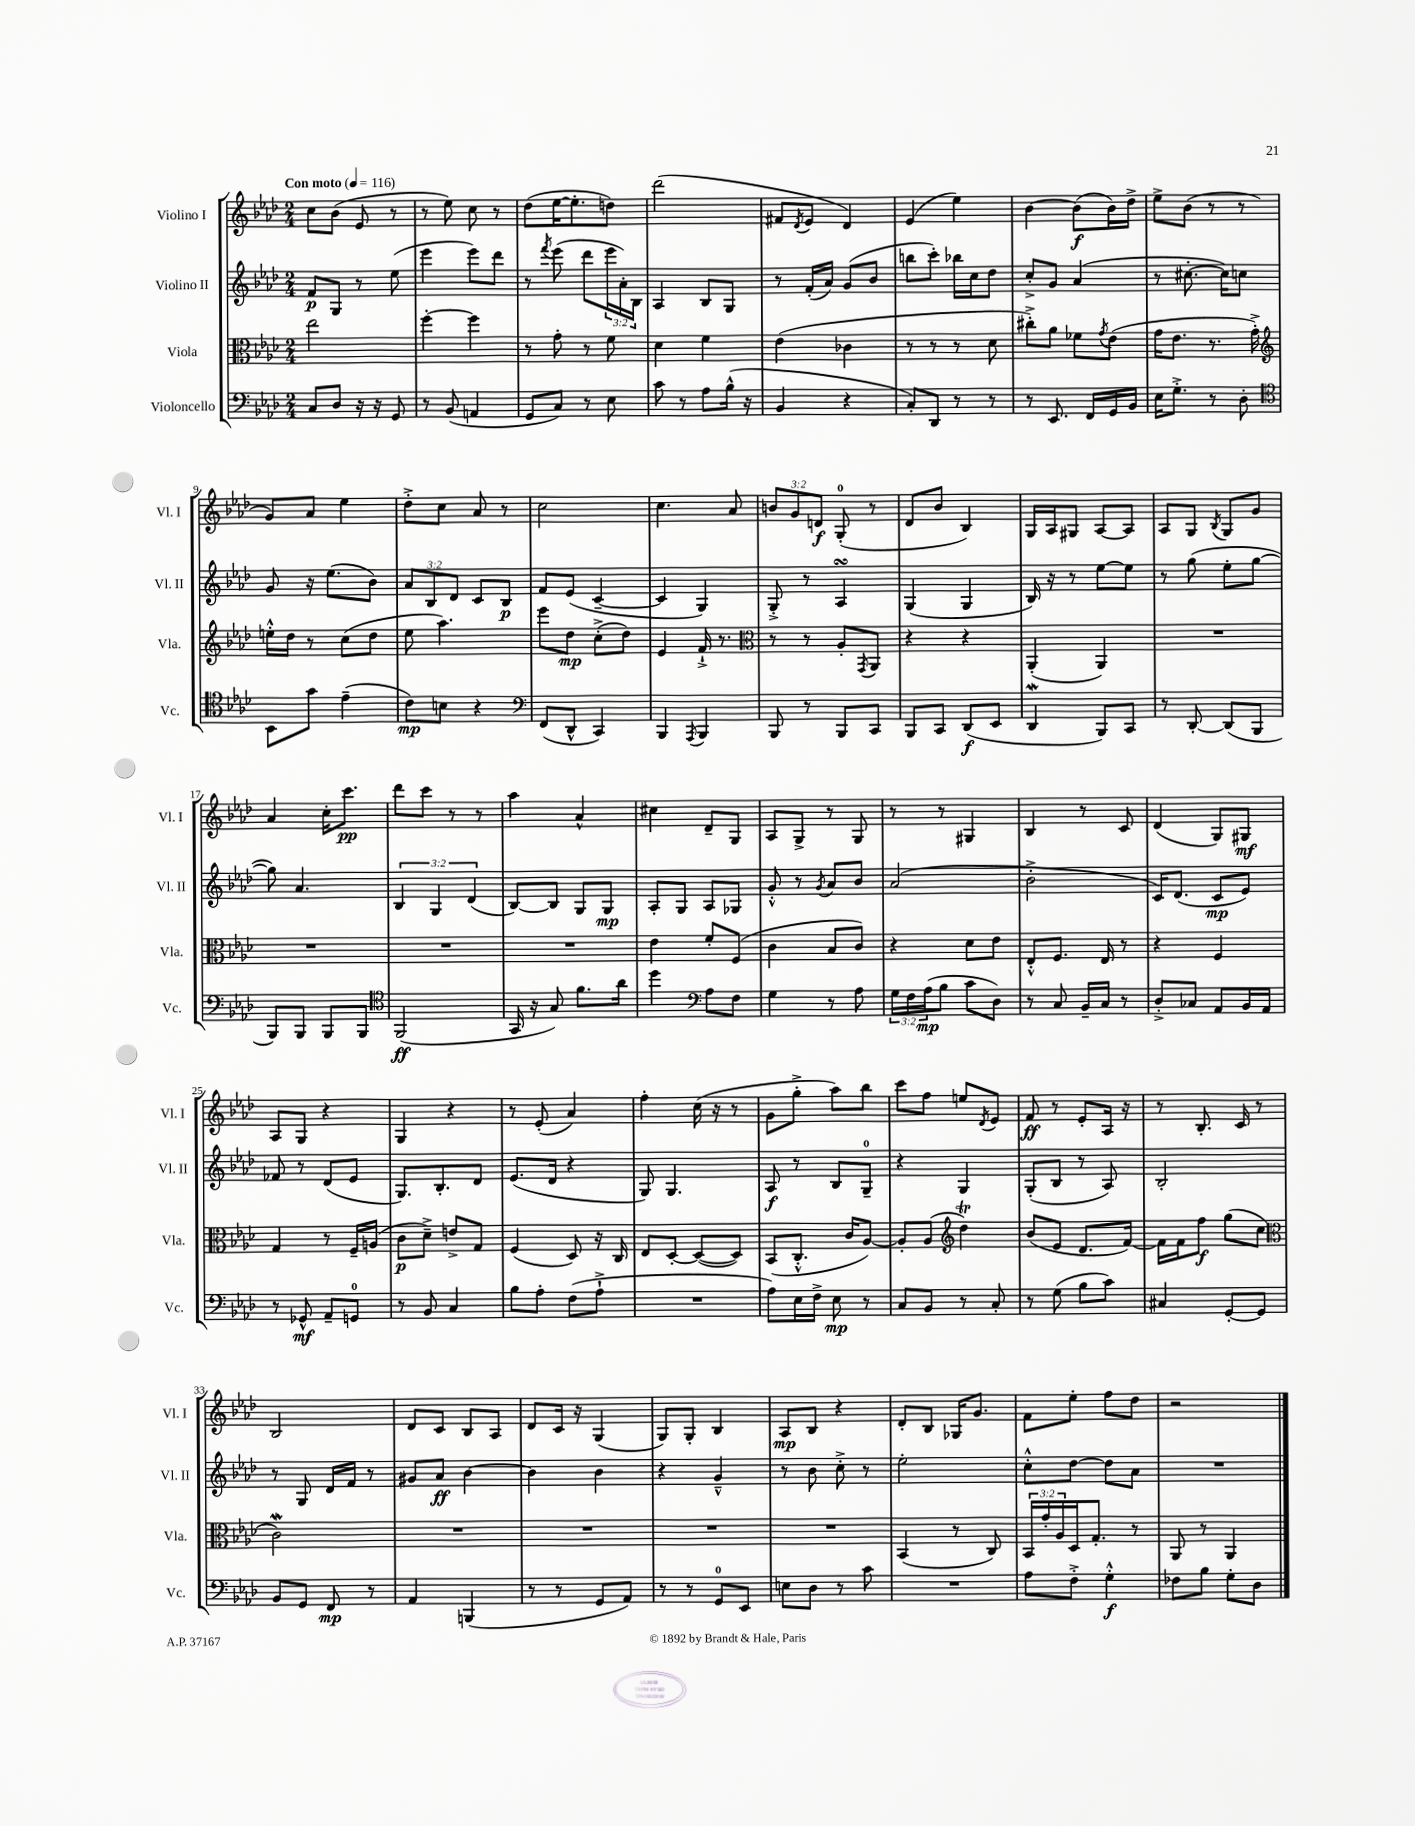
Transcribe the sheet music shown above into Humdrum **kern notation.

**kern	**dynam	**kern	**dynam	**kern	**dynam	**kern	**dynam
*part4	*part4	*part3	*part3	*part2	*part2	*part1	*part1
*staff4	*staff4	*staff3	*staff3	*staff2	*staff2	*staff1	*staff1
*I"Violoncello	*	*I"Viola	*	*I"Violino II	*	*I"Violino I	*
*I'Vc.	*	*I'Vla.	*	*I'Vl. II	*	*I'Vl. I	*
*clefF4	*	*clefC3	*	*clefG2	*	*clefG2	*
*k[b-e-a-d-]	*	*k[b-e-a-d-]	*	*k[b-e-a-d-]	*	*k[b-e-a-d-]	*
*M2/4	*	*M2/4	*	*M2/4	*	*M2/4	*
*MM116	*	*MM116	*	*MM116	*	*MM116	*
=1	=1	=1	=1	=1	=1	=1	=1
!	!	!	!	!	!	!LO:TX:a:B:t=Con moto	!
8C/L	.	2ee-\	.	8f/L	p	8cc\L	.
8D-/J	.	.	.	8G/J	.	(8b-\J	.
16r	.	.	.	8r	.	8e-/	.
16r	.	.	.	.	.	.	.
8GG/	.	.	.	(8ee-\	.	8r	.
=2	=2	=2	=2	=2	=2	=2	=2
8r	.	[4ff'\	.	4eee-\	.	8r	.
(8BB-/	.	.	.	.	.	8ee-\)	.
4AAn/	.	4ff\]	.	8eee-\L)	.	8cc\	.
.	.	.	.	8ddd-\J	.	8r	.
=3	=3	=3	=3	=3	=3	=3	=3
8GG/L	.	8r	.	8r	.	(8dd-\L	.
.	.	.	.	8qfff/	.	.	.
8C/J)	.	8g'\	.	(8eee-\	.	[16ee-\K	.
.	.	.	.	.	.	8.ee-'\]	.
8r	.	8r	.	8ddd-\L	.	.	.
8E-\	.	8f\	.	24eee-\L	.	8ddn\J)	.
.	.	.	.	24a-'\)	.	.	.
.	.	.	.	24B-\JJ	.	.	.
=4	=4	=4	=4	=4	=4	=4	=4
8c\	.	4d-\	.	4A-/	.	(2ddd-\	.
8r	.	.	.	.	.	.	.
8A-\L	.	4f\	.	8B-/L	.	.	.
(16B-^^\Jk	.	.	.	8G/J	.	.	.
16r	.	.	.	.	.	.	.
=5	=5	=5	=5	=5	=5	=5	=5
4BB-/	.	(4e-\	.	8r	.	8f#X/L	.
.	.	.	.	.	.	8qd-/	.
.	.	.	.	(16f'/LL	.	8e-/J	.
.	.	.	.	16a-/JJ)	.	.	.
4r	.	4c-X\	.	(8g/L	.	4d-/)	.
.	.	.	.	8b-/J	.	.	.
=6	=6	=6	=6	=6	=6	=6	=6
8C'/L)	.	8r	.	8bbn\L	.	(4e-/	.
8DD-/J	.	8r	.	8ccc'\J)	.	.	.
8r	.	8r	.	16bb-X\LL	.	4ee-\)	.
.	.	.	.	16cc\J	.	.	.
8r	.	8d-\	.	8dd-\J	.	.	.
=7	=7	=7	=7	=7	=7	=7	=7
8r	.	8cc#X'^\L)	.	8cc'^/L	.	[4b-\	.
8.EE-/	.	8a-\J	.	8g/J	.	.	.
.	.	8f-X\L	.	(4a-/	.	(8b-\L]	f
16FF/LL	.	.	.	.	.	.	.
.	.	8qg/	.	.	.	.	.
16GG/	.	(8e-\J	.	.	.	16b-\L)	.
16BB-/JJ	.	.	.	.	.	16dd-^\JJ	.
=8	=8	=8	=8	=8	=8	=8	=8
16E-\KL	.	16g\KL	.	8r	.	8ee-^\L	.
8.G'^\J	.	8.e-\J	.	.	.	.	.
.	.	.	.	[8.cc#X'\	.	(8b-\J	.
8r	.	8.r	.	.	.	8r	.
.	.	.	.	16cc#\KL])	.	.	.
8D-'\	.	.	.	8ccn\J	.	8r	.
.	.	16g'^\)	.	.	.	.	.
!!LO:LB:g=z
=9	=9	=9	=9	=9	=9	=9	=9
*clefC4	*	*clefG2	*	*	*	*	*
8BB-\L	.	16een'^^\LL	.	8g/	.	8g/L)	.
.	.	16dd-\JJ	.	.	.	.	.
8g\J	.	8r	.	16r	.	8a-/J	.
.	.	.	.	(8.ee-\L	.	.	.
(4e-~\	.	(8cc\L	.	.	.	4ee-\	.
.	.	8dd-\J	.	8b-\J)	.	.	.
=10	=10	=10	=10	=10	=10	=10	=10
8c\L)	mp	8ee-\	.	12a-/L	.	8dd-'^\L	.
.	.	.	.	12B-/	.	.	.
8Bn\J	.	4.aa-\)	.	.	.	8cc\J	.
.	.	.	.	12d-/J	.	.	.
4r	.	.	.	8c/L	.	8a-/	.
.	.	.	.	8B-/J	p	8r	.
=11	=11	=11	=11	=11	=11	=11	=11
*clefF4	*	*	*	*	*	*	*
(8FF/L	.	8eee-\L	.	8f/L	.	2cc\	.
8DD-^^/J	.	8dd-\J	mp	(8e-/J	.	.	.
4CC/)	.	(8cc'^\L	.	[4c~/	.	.	.
.	.	8dd-\J)	.	.	.	.	.
=12	=12	=12	=12	=12	=12	=12	=12
4BBB-/	.	4e-/	.	4c/]	.	4.cc\	.
8qAAA-/	.	.	.	.	.	.	.
4BBB-/	.	16f`^/	.	4G/)	.	.	.
.	.	8.r	.	.	.	.	.
.	.	.	.	.	.	8a-/	.
=13	=13	=13	=13	=13	=13	=13	=13
*	*	*clefC3	*	*	*	*	*
8BBB-/	.	8r	.	8G'^/	.	12bn/L	.
.	.	.	.	.	.	12g/	.
8r	.	8r	.	8r	.	.	.
.	.	.	.	.	.	12dn/J	f
8BBB-/L	.	8A-'/L	.	4A-sSSs/	.	(8G'/	.
.	.	8qGG/	.	.	.	.	.
8CC/J	.	8AA-/J	.	.	.	8r	.
=14	=14	=14	=14	=14	=14	=14	=14
8BBB-/L	.	4r	.	(4G/	.	8d-/L	.
8CC/J	.	.	.	.	.	8b-/J	.
(8DD-/L	f	4r	.	4G/	.	4B-/)	.
8EE-/J	.	.	.	.	.	.	.
=15	=15	=15	=15	=15	=15	=15	=15
4DD-w/	.	(4AA-'/	.	16B-/)	.	16G/LL	.
.	.	.	.	16r	.	16A-/J	.
.	.	.	.	8r	.	8G#X/J	.
8BBB-/L)	.	4AA-/)	.	[8ee-\L	.	[8A-/L	.
8CC/J	.	.	.	8ee-\J]	.	8A-/J]	.
=16	=16	=16	=16	=16	=16	=16	=16
8r	.	2r	.	8r	.	8A-/L	.
[8DD-'/	.	.	.	(8gg\	.	8G/J	.
.	.	.	.	.	.	8qB-/	.
(8DD-/L]	.	.	.	8ee-'\L	.	8G/L	.
8BBB-/J	.	.	.	[8gg\J	.	8g/J	.
!!LO:LB:g=z
=17	=17	=17	=17	=17	=17	=17	=17
8BBB-/L)	.	2r	.	8gg\])	.	4a-/	.
8BBB-/J	.	.	.	4.a-/	.	.	.
8BBB-/L	.	.	.	.	.	16cc'\KL	.
.	.	.	.	.	.	8.ccc\J	pp
8BBB-/J	.	.	.	.	.	.	.
=18	=18	=18	=18	=18	=18	=18	=18
*clefC4	*	*	*	*	*	*	*
(2FF/	ff	2r	.	6B-/	.	8ddd-\L	.
.	.	.	.	.	.	8ccc\J	.
.	.	.	.	6G/	.	.	.
.	.	.	.	.	.	8r	.
.	.	.	.	(6d-/	.	.	.
.	.	.	.	.	.	8r	.
=19	=19	=19	=19	=19	=19	=19	=19
16GG/	.	2r	.	[8B-/L)	.	4aa-\	.
16r	.	.	.	.	.	.	.
8G/)	.	.	.	8B-/J]	.	.	.
8.f\L	.	.	.	8G/L	.	4a-^^/	.
.	.	.	.	8G/J	mp	.	.
16a-\Jk	.	.	.	.	.	.	.
=20	=20	=20	=20	=20	=20	=20	=20
4dd-\	.	4e-\	.	8A-'/L	.	4cc#X\	.
.	.	.	.	8G/J	.	.	.
*clefF4	*	*	*	*	*	*	*
8A-\L	.	8f'/L	.	8A-/L	.	8d-~/L	.
8F\J	.	(8F/J	.	8G-X/J	.	8G/J	.
=21	=21	=21	=21	=21	=21	=21	=21
4G\	.	4c\	.	8g'^^/	.	8A-/L	.
.	.	.	.	8r	.	8G^/J	.
.	.	.	.	8qg/	.	.	.
8r	.	8B-/L	.	8a-/L	.	8r	.
8A-\	.	8c/J)	.	8b-/J	.	8G/	.
=22	=22	=22	=22	=22	=22	=22	=22
24G\LL	.	4r	.	(2a-/	.	8r	.
24F\	.	.	.	.	.	.	.
(24A-\J	mp	.	.	.	.	.	.
8B-\J	.	.	.	.	.	8r	.
8c\L	.	8d-\L	.	.	.	4G#X/	.
8D-\J)	.	8e-\J	.	.	.	.	.
=23	=23	=23	=23	=23	=23	=23	=23
8r	.	8E-'^^/L	.	2b-'^\	.	4B-/	.
8C/	.	8.F/J	.	.	.	.	.
16BB-~/LL	.	.	.	.	.	8r	.
16C/JJ	.	16E-/	.	.	.	.	.
8r	.	8r	.	.	.	8c/	.
=24	=24	=24	=24	=24	=24	=24	=24
8D-'^/L	.	4r	.	16c/KL)	.	(4d-/	.
.	.	.	.	(8.d-/J	.	.	.
8C-X/J	.	.	.	.	.	.	.
8AA-/L	.	4F/	.	8c/L	mp	8G/L)	.
16BB-/L	.	.	.	8e-/J)	.	8G#X/J	mf
16AA-/JJ	.	.	.	.	.	.	.
!!LO:LB:g=z
=25	=25	=25	=25	=25	=25	=25	=25
8r	.	4G/	.	8f-X/	.	8A-/L	.
8GG-X^^/	mf	.	.	8r	.	8G/J	.
8AA-~/L	.	8r	.	(8d-/L	.	4r	.
8GGn/J	.	16F~/LL	.	8e-/J	.	.	.
.	.	(16An/JJ	.	.	.	.	.
=26	=26	=26	=26	=26	=26	=26	=26
8r	.	8c\L	p	8.G/L)	.	4G/	.
8BB-/	.	8d-~^\J)	.	.	.	.	.
.	.	.	.	8.B-'/	.	.	.
4C/	.	8en^/L	.	.	.	4r	.
.	.	8G/J	.	8d-/J	.	.	.
=27	=27	=27	=27	=27	=27	=27	=27
8B-\L	.	(4F/	.	(8.e-/L	.	8r	.
8A-'\J	.	.	.	.	.	(8e-'/	.
.	.	.	.	16d-/Jk	.	.	.
(8F\L	.	8D-/)	.	4r	.	4a-/)	.
8A-`^\J	.	16r	.	.	.	.	.
.	.	16C/	.	.	.	.	.
=28	=28	=28	=28	=28	=28	=28	=28
2r	.	8E-/L	.	8G/)	.	4ff'\	.
.	.	[8D-'/J	.	4.G/	.	.	.
.	.	(8D-/L_	.	.	.	(16cc\	.
.	.	.	.	.	.	16r	.
.	.	8D-/J])	.	.	.	8r	.
=29	=29	=29	=29	=29	=29	=29	=29
8A-\L)	.	(8BB-/L	.	8A-/	f	8g\L	.
16E-\L	.	8.C'^^/J	.	8r	.	8gg'^\J	.
16F^\JJ	.	.	.	.	.	.	.
8E-\	mp	.	.	8B-/L	.	8aa-\L)	.
.	.	16c/KL	.	.	.	.	.
8r	.	[8A-/J)	.	8G~/J	.	8bb-\J	.
=30	=30	=30	=30	=30	=30	=30	=30
8C/L	.	8A-'/L]	.	4r	.	8ccc\L	.
8BB-/J	.	(8A-/J	.	.	.	8ff\J	.
*	*	*clefG2	*	*	*	*	*
8r	.	4dd-T\)	.	4G/	.	8een/L	.
.	.	.	.	.	.	8qd-/	.
8C'/	.	.	.	.	.	8e-/J	.
=31	=31	=31	=31	=31	=31	=31	=31
8r	.	(8b-/L	.	(8G'/L	.	8f/	ff
(8G\	.	8e-/J	.	8B-/J	.	8r	.
8B-\L	.	8.d-/L	.	8r	.	8e-'/L	.
8c\J)	.	.	.	8A-/)	.	16A-/Jk	.
.	.	[16f/Jk)	.	.	.	16r	.
=32	=32	=32	=32	=32	=32	=32	=32
4C#X/	.	16f\LL]	.	2B-'/	.	8r	.
.	.	16f\J	.	.	.	.	.
.	.	8ff\J	f	.	.	8.B-'/	.
[8GG'/L	.	(8gg\L	.	.	.	.	.
.	.	.	.	.	.	16c/	.
8GG/J]	.	8cc\J	.	.	.	8r	.
!!LO:LB:g=z
=33	=33	=33	=33	=33	=33	=33	=33
*	*	*clefC3	*	*	*	*	*
8BB-/L	.	2cW\)	.	8r	.	2B-/	.
8GG/J	.	.	.	8G/	.	.	.
8FF/	mp	.	.	16d-/LL	.	.	.
.	.	.	.	16f/JJ	.	.	.
8r	.	.	.	8r	.	.	.
=34	=34	=34	=34	=34	=34	=34	=34
4AA-/	.	2r	.	8g#X/L	.	8d-/L	.
.	.	.	.	8a-/J	ff	8c/J	.
(4BBBn/	.	.	.	[4b-\	.	8B-/L	.
.	.	.	.	.	.	8A-/J	.
=35	=35	=35	=35	=35	=35	=35	=35
8r	.	2r	.	4b-\]	.	8d-/L	.
8r	.	.	.	.	.	16c/Jk	.
.	.	.	.	.	.	16r	.
8GG/L	.	.	.	4b-\	.	(4G/	.
8AA-/J)	.	.	.	.	.	.	.
=36	=36	=36	=36	=36	=36	=36	=36
8r	.	2r	.	4r	.	8G/L)	.
8r	.	.	.	.	.	8G'/J	.
8GG/L	.	.	.	4g~^^/	.	4B-/	.
8EE-/J	.	.	.	.	.	.	.
=37	=37	=37	=37	=37	=37	=37	=37
8En\L	.	2r	.	8r	.	8A-/L	mp
8D-\J	.	.	.	8b-\	.	8B-/J	.
8r	.	.	.	8cc'^\	.	4r	.
8c\	.	.	.	8r	.	.	.
=38	=38	=38	=38	=38	=38	=38	=38
2r	.	(4BB-/	.	2ee-'\	.	8d-'/L	.
.	.	.	.	.	.	8B-/J	.
.	.	8r	.	.	.	16G-X/KL	.
.	.	.	.	.	.	8.g/J	.
.	.	8C/)	.	.	.	.	.
=39	=39	=39	=39	=39	=39	=39	=39
8A-\L	.	24BB-/LL	.	8cc'^^\L	.	8f\L	.
.	.	24g'/	.	.	.	.	.
.	.	24A-/	.	.	.	.	.
8F'^\J	.	16D-/J	.	[8dd-\J	.	8ee-'\J	.
.	.	8.G'/J	.	.	.	.	.
4G'^^\	f	.	.	8dd-\L]	.	8ff\L	.
.	.	8r	.	8a-\J	.	8dd-\J	.
=40	=40	=40	=40	=40	=40	=40	=40
8F-X\L	.	8AA-/	.	2r	.	2r	.
8B-\J	.	8r	.	.	.	.	.
8G'\L	.	4AA-/	.	.	.	.	.
8D-\J	.	.	.	.	.	.	.
==	==	==	==	==	==	==	==
*-	*-	*-	*-	*-	*-	*-	*-
